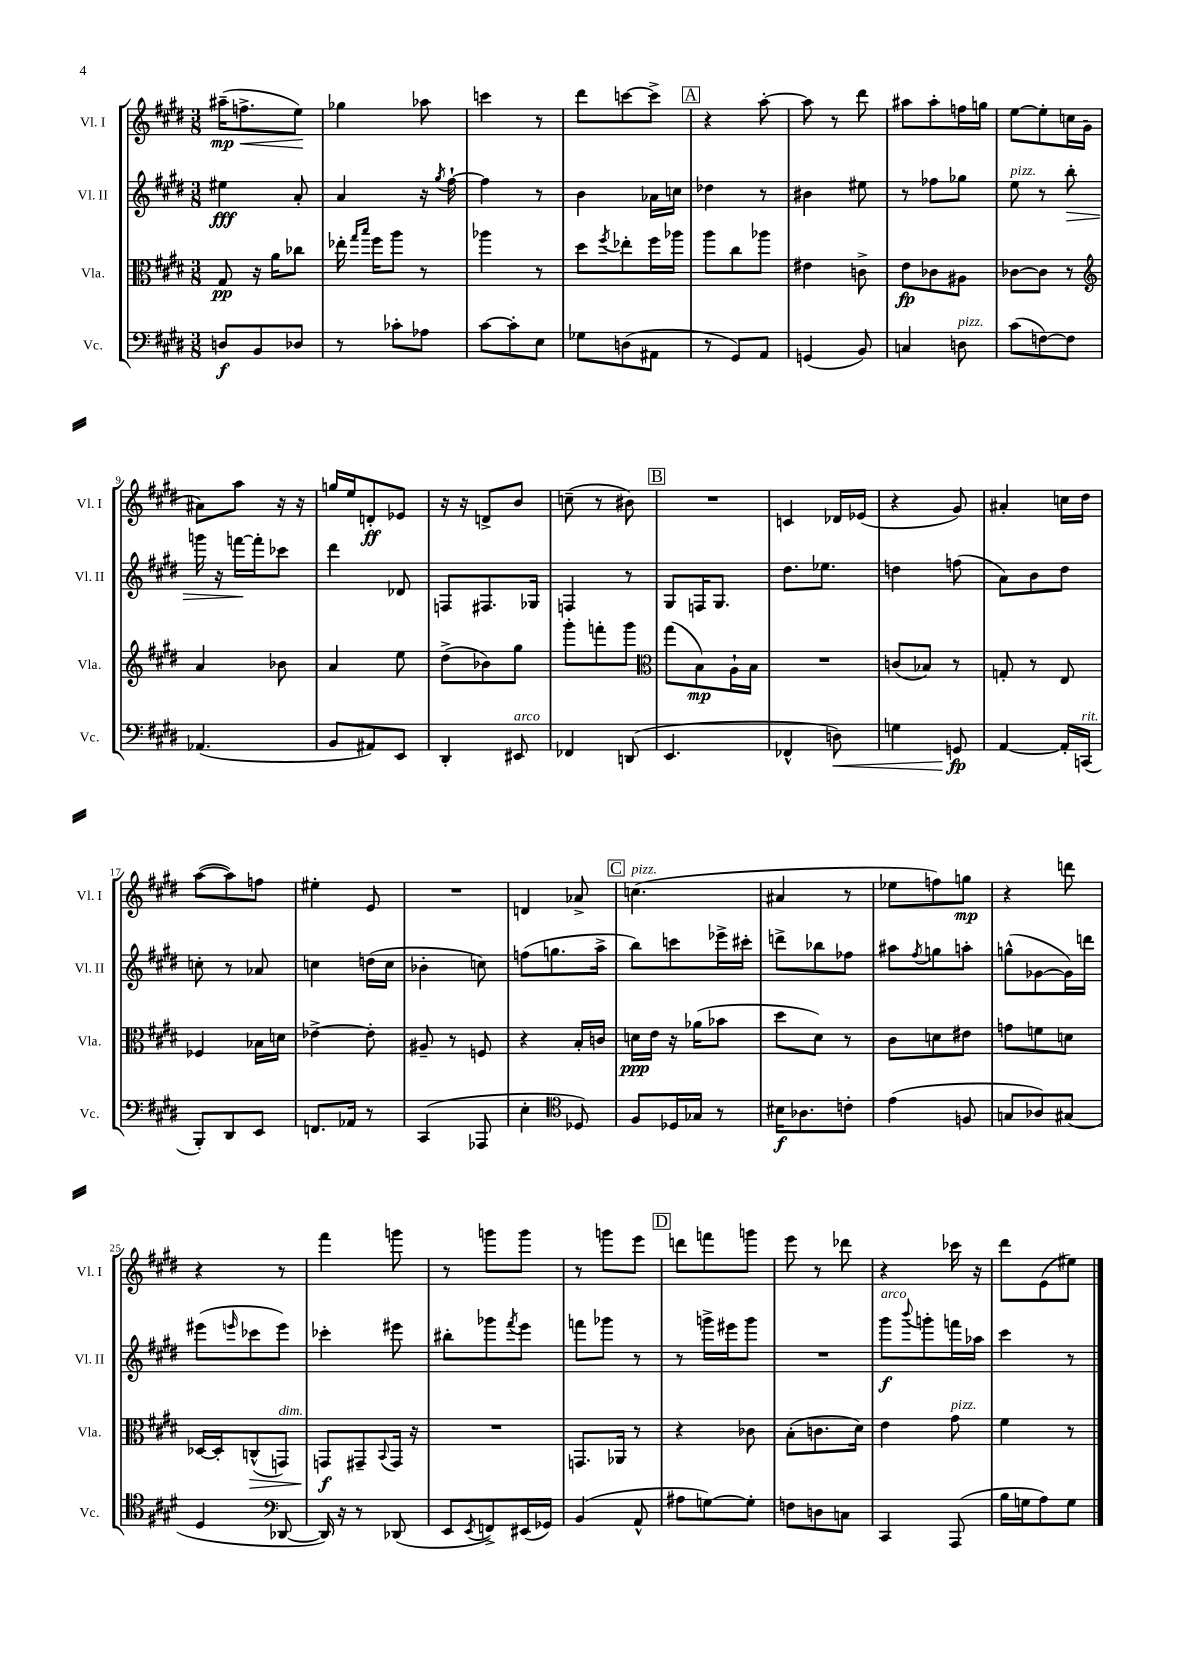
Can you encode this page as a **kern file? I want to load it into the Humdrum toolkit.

**kern	**dynam	**kern	**dynam	**kern	**dynam	**kern	**dynam
*part4	*part4	*part3	*part3	*part2	*part2	*part1	*part1
*staff4	*staff4	*staff3	*staff3	*staff2	*staff2	*staff1	*staff1
*I"Vc.	*	*I"Vla.	*	*I"Vl. II	*	*I"Vl. I	*
*I'Vc.	*	*I'Vla.	*	*I'Vl. II	*	*I'Vl. I	*
*clefF4	*	*clefC3	*	*clefG2	*	*clefG2	*
*k[f#c#g#d#]	*	*k[f#c#g#d#]	*	*k[f#c#g#d#]	*	*k[f#c#g#d#]	*
*M3/8	*	*M3/8	*	*M3/8	*	*M3/8	*
=1	=1	=1	=1	=1	=1	=1	=1
!	!	!	!	!	!	!	!LO:HP:b
8Dn/L	f	8G#/	pp	4ee#X\	fff	(16aa#X~\KL	< mp
.	.	.	.	.	.	8.ffn^\	.
8BB/	.	16r	.	.	.	.	.
.	.	16a\KL	.	.	.	.	.
8D-X/J	.	8cc-X\J	.	8a'/	.	8ee\J)	.
.	.	.	.	.	.	.	[
=2	=2	=2	=2	=2	=2	=2	=2
8r	.	16ee-X'\	.	4a/	.	4gg-X\	.
.	.	16qqgg#/LL	.	.	.	.	.
.	.	16qqbb/JJ	.	.	.	.	.
.	.	16ff#\KL	.	.	.	.	.
8c-X'\L	.	8aa\J	.	.	.	.	.
8A-X\J	.	8r	.	16r	.	8aa-X\	.
.	.	.	.	8qgg#/	.	.	.
.	.	.	.	[16ff#`\	.	.	.
=3	=3	=3	=3	=3	=3	=3	=3
[8c#\L	.	4aa-X\	.	4ff#\]	.	4cccn\	.
8c#'\]	.	.	.	.	.	.	.
8E\J	.	8r	.	8r	.	8r	.
=4	=4	=4	=4	=4	=4	=4	=4
8G-X\L	.	8dd#\L	.	4b\	.	8ddd#\L	.
.	.	8qff#/	.	.	.	.	.
(8Dn\	.	8ee-X'\	.	.	.	[8cccn\	.
8AA#X\J	.	16ff#\L	.	16a-X\LL	.	8ccc^\J]	.
.	.	16aa-X\JJ	.	16ccn\JJ	.	.	.
!!LO:REH:place=s1:t=A
=5	=5	=5	=5	=5	=5	=5	=5
8r	.	8aa\L	.	4dd-X\	.	4r	.
8GG#/L)	.	8cc#\	.	.	.	.	.
8AA/J	.	8aa-X\J	.	8r	.	[8aa'\	.
=6	=6	=6	=6	=6	=6	=6	=6
(4GGn/	.	4e#X\	.	4b#X\	.	8aa\]	.
.	.	.	.	.	.	8r	.
8BB/)	.	8cn^\	.	8ee#X\	.	8ddd#\	.
=7	=7	=7	=7	=7	=7	=7	=7
4Cn/	.	8e\L	fp	8r	.	8aa#X\L	.
.	.	8c-X\	.	8ff-X\L	.	8aa#'\	.
!LO:TX:a:i:t=pizz.	!	!	!	!	!	!	!
8Dn\	.	8A#X\J	.	8gg-X\J	.	16ffn\L	.
.	.	.	.	.	.	16ggn\JJ	.
=8	=8	=8	=8	=8	=8	=8	=8
!	!	!	!	!LO:TX:a:i:t=pizz.	!	!	!
(8c#\L	.	[8c-X\L	.	8ee\	.	[8ee\L	.
[8Fn\)	.	8c-\J]	.	8r	.	8ee'\]	.
!	!	!	!	!	!LO:HP:b	!	!
8F\J]	.	8r	.	8bb'\	>	16ccn\L	.
.	.	.	.	.	.	(16g#\JJ	.
!!LO:LB:g=z
=9	=9	=9	=9	=9	=9	=9	=9
*	*	*clefG2	*	*	*	*	*
(4.AA-X/	.	4a/	.	16gggn\	.	8a#X\L)	.
.	.	.	.	16r	.	.	.
.	.	.	.	[16fffn\LL	.	8aa\J	.
.	.	.	.	16fff'\J]	]	.	.
.	.	8b-X\	.	8ccc-X\J	.	16r	.
.	.	.	.	.	.	16r	.
=10	=10	=10	=10	=10	=10	=10	=10
8BB/L	.	4a/	.	4ddd#\	.	16ggn/LL	.
.	.	.	.	.	.	16ee/J	.
8AA#X/)	.	.	.	.	.	8dn'/	ff
8EE/J	.	8ee\	.	8d-X/	.	8e-X/J	.
=11	=11	=11	=11	=11	=11	=11	=11
4DD#'/	.	(8dd#^\L	.	8Fn/L	.	16r	.
.	.	.	.	.	.	16r	.
.	.	8b-X\)	.	8.F#X/	.	8dn^/L	.
!LO:TX:a:i:t=arco	!	!	!	!	!	!	!
8EE#X/	.	8gg#\J	.	.	.	8b/J	.
.	.	.	.	16G-X/Jk	.	.	.
=12	=12	=12	=12	=12	=12	=12	=12
4FF-X/	.	8ggg#'\L	.	4Fn/	.	(8ccn~\	.
.	.	8fffn'\	.	.	.	8r	.
(8DDn/	.	8ggg#\J	.	8r	.	8b#X\)	.
!!LO:REH:place=s1:t=B
=13	=13	=13	=13	=13	=13	=13	=13
*	*	*clefC3	*	*	*	*	*
4.EE/	.	(8gg#\L	.	8G#/L	.	4.r	.
.	.	8B\)	mp	16Fn/K	.	.	.
.	.	.	.	8.G#/J	.	.	.
.	.	16A`\L	.	.	.	.	.
.	.	16B\JJ	.	.	.	.	.
=14	=14	=14	=14	=14	=14	=14	=14
4FF-X^^/	.	4.r	.	8.dd#\L	.	4cn/	.
.	.	.	.	8.ee-X\J	.	.	.
!	!LO:HP:b	!	!	!	!	!	!
8Dn\)	<	.	.	.	.	16d-X/LL	.
.	.	.	.	.	.	(16e-X/JJ	.
=15	=15	=15	=15	=15	=15	=15	=15
4Gn\	.	(8cn/L	.	4ddn\	.	4r	.
.	.	8B-X/J)	.	.	.	.	.
8GGn/	fp	8r	.	(8ffn\	.	8g#/)	.
.	[	.	.	.	.	.	.
=16	=16	=16	=16	=16	=16	=16	=16
[4AA/	.	8Gn'/	.	8a\L)	.	4a#X'/	.
.	.	8r	.	8b\	.	.	.
16AA'/LL]	.	8E/	.	8dd#\J	.	16ccn\LL	.
!LO:TX:a:i:t=rit.	!	!	!	!	!	!	!
(16CCn/JJ	.	.	.	.	.	16dd#\JJ	.
!!LO:LB:g=z
=17	=17	=17	=17	=17	=17	=17	=17
8BBB'/L)	.	4F-X/	.	8ccn'\	.	([8aa\L	.
8DD#/	.	.	.	8r	.	8aa\])	.
8EE/J	.	16B-X\LL	.	8a-X/	.	8ffn\J	.
.	.	16dn\JJ	.	.	.	.	.
=18	=18	=18	=18	=18	=18	=18	=18
8.FFn/L	.	[4e-X^\	.	4ccn\	.	4ee#X'\	.
16AA-X/Jk	.	.	.	.	.	.	.
8r	.	8e-'\]	.	(16ddn\LL	.	8e/	.
.	.	.	.	16cc\JJ	.	.	.
=19	=19	=19	=19	=19	=19	=19	=19
(4CC#/	.	8A#X~/	.	4b-X'\	.	4.r	.
.	.	8r	.	.	.	.	.
8AAA-X/	.	8Fn/	.	8ccn\)	.	.	.
=20	=20	=20	=20	=20	=20	=20	=20
4E'\	.	4r	.	(8ffn\L	.	4dn/	.
.	.	.	.	8.ggn\	.	.	.
*clefC4	*	*	*	*	*	*	*
8D-X/)	.	16B'/LL	.	.	.	8a-X^/	.
.	.	16cn/JJ	.	16aa^\Jk	.	.	.
!!LO:REH:place=s1:t=C
=21	=21	=21	=21	=21	=21	=21	=21
!	!	!	!	!	!	!LO:TX:a:i:t=pizz.	!
8F#/L	.	16dn\LL	ppp	8bb\L)	.	(4.ccn\	.
.	.	16e\JJ	.	.	.	.	.
16D-X/L	.	16r	.	8cccn\	.	.	.
16G-X/JJ	.	(16a-X\KL	.	.	.	.	.
8r	.	8b-X\J	.	16eee-X^\L	.	.	.
.	.	.	.	16ccc#X'\JJ	.	.	.
=22	=22	=22	=22	=22	=22	=22	=22
16B#X\KL	f	8dd#\L	.	8dddn^\L	.	4a#X/	.
8.A-X\	.	.	.	.	.	.	.
.	.	8d#\J)	.	8bb-X\	.	.	.
8cn'\J	.	8r	.	8ff-X\J	.	8r	.
=23	=23	=23	=23	=23	=23	=23	=23
(4e\	.	8c#\L	.	8aa#X\L	.	8ee-X\L	.
.	.	.	.	8qff#/	.	.	.
.	.	8dn\	.	8ggn\	.	8ffn\)	.
8Fn/	.	8e#X\J	.	8aan'\J	.	8ggn\J	mp
=24	=24	=24	=24	=24	=24	=24	=24
8Gn/L	.	8gn\L	.	(8ggn^^\L	.	4r	.
8A-X/)	.	8fn\	.	[8g-X\	.	.	.
(8G#X/J	.	8dn\J	.	16g-\L])	.	8dddn\	.
.	.	.	.	16dddn\JJ	.	.	.
!!LO:LB:g=z
=25	=25	=25	=25	=25	=25	=25	=25
4D#/	.	[16D-X/LL	.	(8eee#X\L	.	4r	.
.	.	16D-'/J]	.	.	.	.	.
.	.	.	.	16qqeeen/	.	.	.
!	!	!	!LO:HP:b	!	!	!	!
.	.	(8Cn^^/	>	8ccc-X\	.	.	.
*clefF4	*	*	*	*	*	*	*
!	!	!LO:TX:a:i:t=dim.	!	!	!	!	!
[8DD-X/	.	8GGn/J)	.	8eee\J)	.	8r	.
=26	=26	=26	=26	=26	=26	=26	=26
16DD-/])	.	8GGn/L	f	4ccc-X'\	.	4fff#\	.
16r	.	.	.	.	.	.	.
8r	.	8GG#X~/	]	.	.	.	.
.	.	8qqBB/	.	.	.	.	.
(8DD-X/	.	16GG#/Jk	.	8eee#X\	.	8gggn\	.
.	.	16r	.	.	.	.	.
=27	=27	=27	=27	=27	=27	=27	=27
8EE/L	.	4.r	.	8bb#X'\L	.	8r	.
8qEE/	.	.	.	.	.	.	.
8FFn^/)	.	.	.	8ggg-X\	.	8gggn\L	.
.	.	.	.	8qfff#/	.	.	.
(16EE#X/L	.	.	.	8eee\J	.	8ggg\J	.
16GG-X/JJ)	.	.	.	.	.	.	.
=28	=28	=28	=28	=28	=28	=28	=28
(4BB/	.	8.GGn/L	.	8fffn\L	.	8r	.
.	.	.	.	8ggg-X\J	.	8gggn\L	.
.	.	16AA-X/Jk	.	.	.	.	.
8AA^^/	.	8r	.	8r	.	8eee\J	.
!!LO:REH:place=s1:t=D
=29	=29	=29	=29	=29	=29	=29	=29
8A#X\L	.	4r	.	8r	.	8dddn\L	.
[8Gn\)	.	.	.	16gggn^\LL	.	8fffn\	.
.	.	.	.	16eee#X\J	.	.	.
8G'\J]	.	8c-X\	.	8ggg\J	.	8gggn\J	.
=30	=30	=30	=30	=30	=30	=30	=30
8Fn\L	.	(8B'\L	.	4.r	.	8eee\	.
8Dn\	.	8.cn\	.	.	.	8r	.
8Cn\J	.	.	.	.	.	8ddd-X\	.
.	.	16d#\Jk)	.	.	.	.	.
=31	=31	=31	=31	=31	=31	=31	=31
!	!	!	!	!LO:TX:a:i:t=arco	!	!	!
4CC#/	.	4e\	.	8ggg#\L	f	4r	.
.	.	.	.	8qqbbb/	.	.	.
.	.	.	.	8gggn'\	.	.	.
!	!	!LO:TX:a:i:t=pizz.	!	!	!	!	!
(8AAA/	.	8g#\	.	16fffn\L	.	16ccc-X\	.
.	.	.	.	16aa-X\JJ	.	16r	.
=32	=32	=32	=32	=32	=32	=32	=32
16B\LL	.	4f#\	.	4ccc#\	.	8ddd#\L	.
16Gn\J	.	.	.	.	.	.	.
8A\)	.	.	.	.	.	(8e\	.
8G\J	.	8r	.	8r	.	8ee#X\J)	.
==	==	==	==	==	==	==	==
*-	*-	*-	*-	*-	*-	*-	*-
